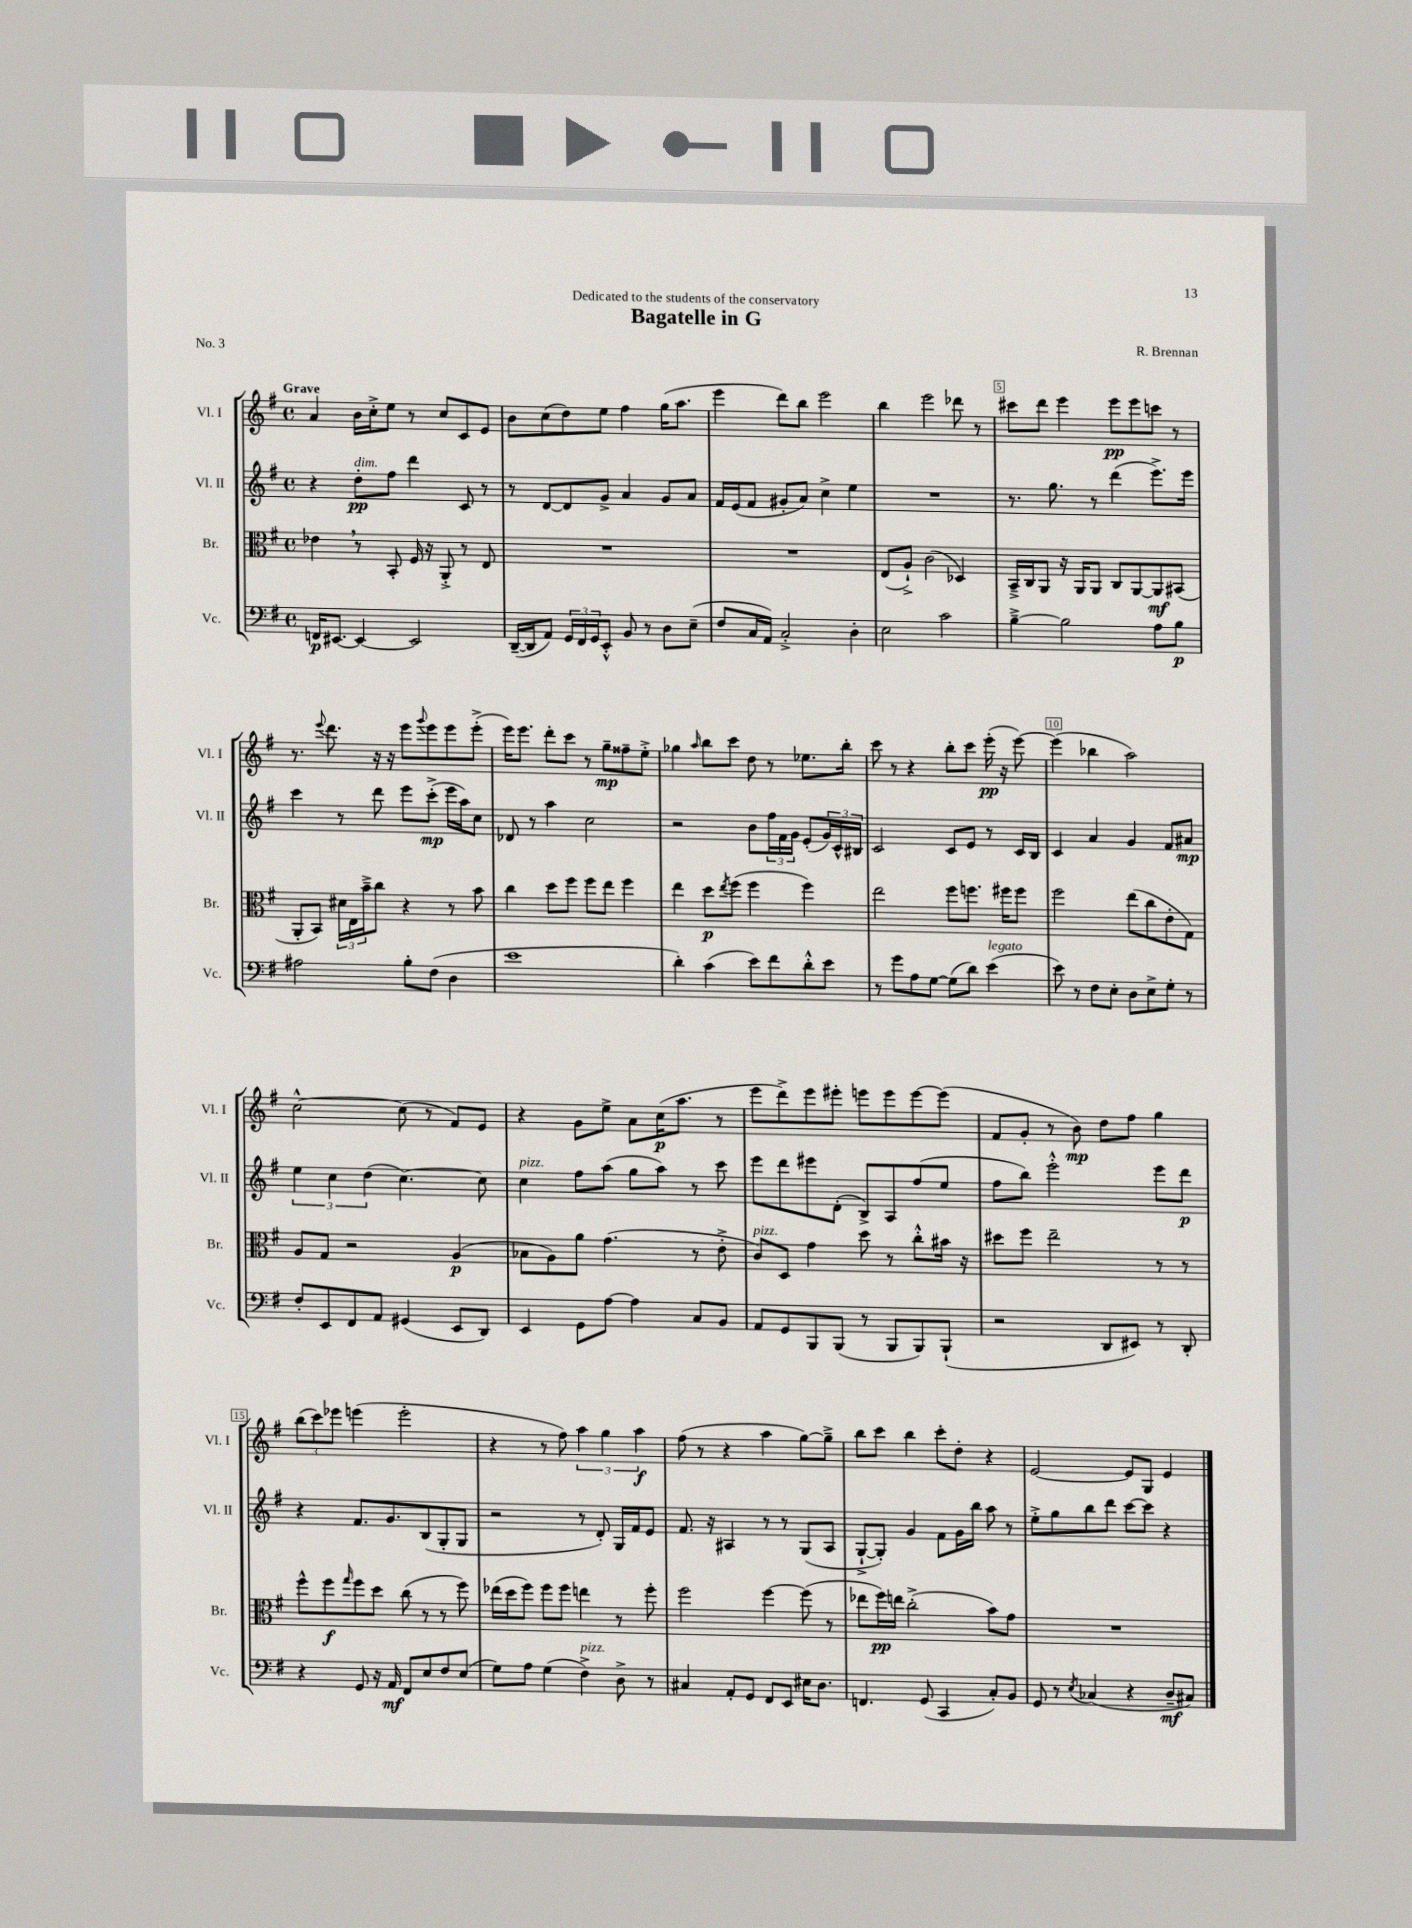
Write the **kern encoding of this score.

**kern	**kern	**kern	**kern
*staff4	*staff3	*staff2	*staff1
*clefF4	*clefC3	*clefG2	*clefG2
*k[f#]	*k[f#]	*k[f#]	*k[f#]
*M4/4	*M4/4	*M4/4	*M4/4
*met(c)	*met(c)	*met(c)	*met(c)
16FF	4e-	4r	4a
[8.EE#	.	.	.
4EE#_	8r	8dd'	16b
.	.	.	16cc'^
.	8BB'	8ff#	8ee
2EE#]	16F#	4ddd	8r
.	16r	.	.
.	8AA'^	.	8cc
.	8r	8c	8c
.	8E	8r	8e
=	=	=	=
([16DD~	1r	8r	8b
16DD]	.	.	.
8AA)	.	[8d	(8cc
24GG	.	8d]	8dd)
24FF#	.	.	.
24GG	.	.	.
8EE'^^	.	8g^	8ee
8BB	.	4a	4ff#
8r	.	.	.
8D	.	8g	(16gg
.	.	.	8.aa
(8E~	.	8a	.
=	=	=	=
8F#	1r	16f#	4eee
.	.	(16e	.
16C	.	8f#	.
16AA)	.	.	.
2C'^	.	8g#'	8ddd)
.	.	8a)	8bb
.	.	4cc^	2eee
4D'	.	4ee	.
=	=	=	=
2E	(8E	1r	4bb
.	8A`^)	.	.
.	(2c	.	2eee
2c	.	.	.
.	4D-)	.	8ddd-
.	.	.	8r
=	=	=	=
[4B~^	16BB~^	8.r	8ccc#
.	16C	.	.
.	8AA	.	8ddd
.	.	8.gg	.
2B]	16r	.	4eee
.	16AA	.	.
.	8AA	8r	.
.	8C	(4ddd	8eee
.	[8AA	.	8eee
8A	8AA]	8.eee^)	8ccc
8B	(8BB#	.	8r
.	.	16eee	.
=	=	=	=
2A#	8AA'	4ccc	8.r
.	8BB)	.	.
.	.	.	8qqeee
.	.	.	8.ddd
.	24d#	8r	.
.	24E	.	.
.	24b~^	.	.
.	8cc	8ddd	16r
.	.	.	16r
8B'	4r	8eee	8eee
.	.	.	8qqggg
(8F#	.	(8ccc'^	8eee
4D	8r	16eee	8eee
.	.	16aa)	.
.	8b	8cc	(8eee'^
=	=	=	=
1e	4cc	8d-	16eee)
.	.	.	8.eee
.	.	8r	.
.	8dd	4aa	8ddd'
.	8ff#	.	8ccc
.	8ff#	2cc	8r
.	8ee	.	8gg~
.	4ff#	.	8ff##~
.	.	.	8ee'^
=	=	=	=
4d')	4ee	2r	4gg-
.	.	.	16qqaa
(4c	8dd	.	8bb
.	8qee	.	.
.	(8ff#	.	8ccc
8e)	4ff#	8b	8dd
8f#	.	24ff#	8r
.	.	24f#	.
.	.	24g	.
8d'^^	4ff#)	(8e'	8.ee-
8e	.	24g)	.
.	.	24c^^	.
.	.	.	16bb'
.	.	24B#	.
=	=	=	=
8r	2ee	2c	8ccc
8g	.	.	8r
8A	.	.	4r
[8G	.	.	.
(8G]	8ff#	8c	8bb'
8d)	8.ff	8e	8ccc
(4e	.	8r	(16eee'
.	16ff#	.	16r
.	8ff#	16c	[8eee)
.	.	16B	.
=	=	=	=
8e)	2ff#	4c	(4eee]
8r	.	.	.
8F#	.	4a	4bb-
8E'	.	.	.
8D	(8ee	4g	2aa)
8E^	8cc	.	.
8G'	8e'	8f#	.
8r	8G)	8a#	.
=	=	=	=
8F#'	8A	6ee	[2cc^^
8EE	8G	.	.
.	.	6cc	.
8FF#	2r	.	.
.	.	(6dd	.
8AA	.	.	.
(4GG#	.	[4.cc)	(8cc]
.	.	.	8r
8EE	(4A	.	8f#)
8DD)	.	8cc]	8e
=	=	=	=
4EE	8B-	4cc	4r
.	8A)	.	.
8GG	8a	8ff#	8g
[8A	(4.g	(8aa	8ee^
4A]	.	8gg	8a
.	.	8aa)	(16cc
.	.	.	8.aa
8C	8r	8r	.
8BB	8e'^	8ccc	8r
=	=	=	=
8AA	8c)	8eee	8eee
8GG	8D	8ddd	8ddd^)
8BBB	4g	8eee#	8eee
(8BBB	.	(8d'	8eee#'
8r	8dd	8B^)	8eee
8BBB	8r	8A	8eee
8BBB)	8cc'^^	(8ff#	[8eee
(8BBB`	16b#	8ee	(8eee]
.	16r	.	.
=	=	=	=
2r	8dd#	8ff#	8f#
.	8ff#	8bb)	8g'
.	2ee~	2eee'^^	8r
.	.	.	8b)
8DD	.	.	8dd
8EE#)	.	.	8ff#
8r	8r	8eee	4gg
8DD'	8r	8ddd	.
=	=	=	=
4r	8ff#^^	4r	(12bb
.	.	.	12ccc)
.	8ff#	.	.
.	.	.	12eee-
.	16qqgg	.	.
8GG	8ff#	8.f#	(4eee
16r	8dd	.	.
16AA	.	8.g	.
8FF#	(8cc	.	2eee'
8E	8r	(8B	.
8F#	8r	8G'	.
(8E	8ff#)	8G	.
=	=	=	=
8G)	(16ee-	2r	4r
.	16dd	.	.
8A	8ff#)	.	.
(4G	8ff#	.	8r
.	8ff#	.	8ff#)
4F#^)	4ee	8r	6aa
.	.	8d')	.
.	.	.	6gg
8D^	8r	16G	.
.	.	16f#	.
.	.	.	6aa
8r	8ff#'	8e	.
=	=	=	=
4C#	2ff#	8.f#	(8ff#
.	.	.	8r
.	.	16r	.
8AA'	.	4A#	4r
8GG	.	.	.
8FF#	[4ff#	8r	4aa
8EE	.	8r	.
16E#	(8ff#]	(8G	[8gg)
8.D	.	.	.
.	8r	8A#	8gg~^]
=	=	=	=
4.FF	8ee-	[8G`^	8bb
.	16ff#)	8G'])	8ccc
.	16ee	.	.
.	(2cc'^	4g	4bb
(8GG	.	.	.
4CC	.	8f#	8ccc'
.	.	16g	8dd'
.	.	16bb	.
8C')	8b)	8aa	4r
8BB	8g	8r	.
=	=	=	=
8GG	1r	8ee'^	[2e
8r	.	8gg	.
8qE	.	.	.
(4C-	.	8bb	.
.	.	8ddd	.
4r	.	[8ccc	8e]
.	.	8ccc]	8G
8D~	.	4r	4e
8C#)	.	.	.
==	==	==	==
*-	*-	*-	*-
